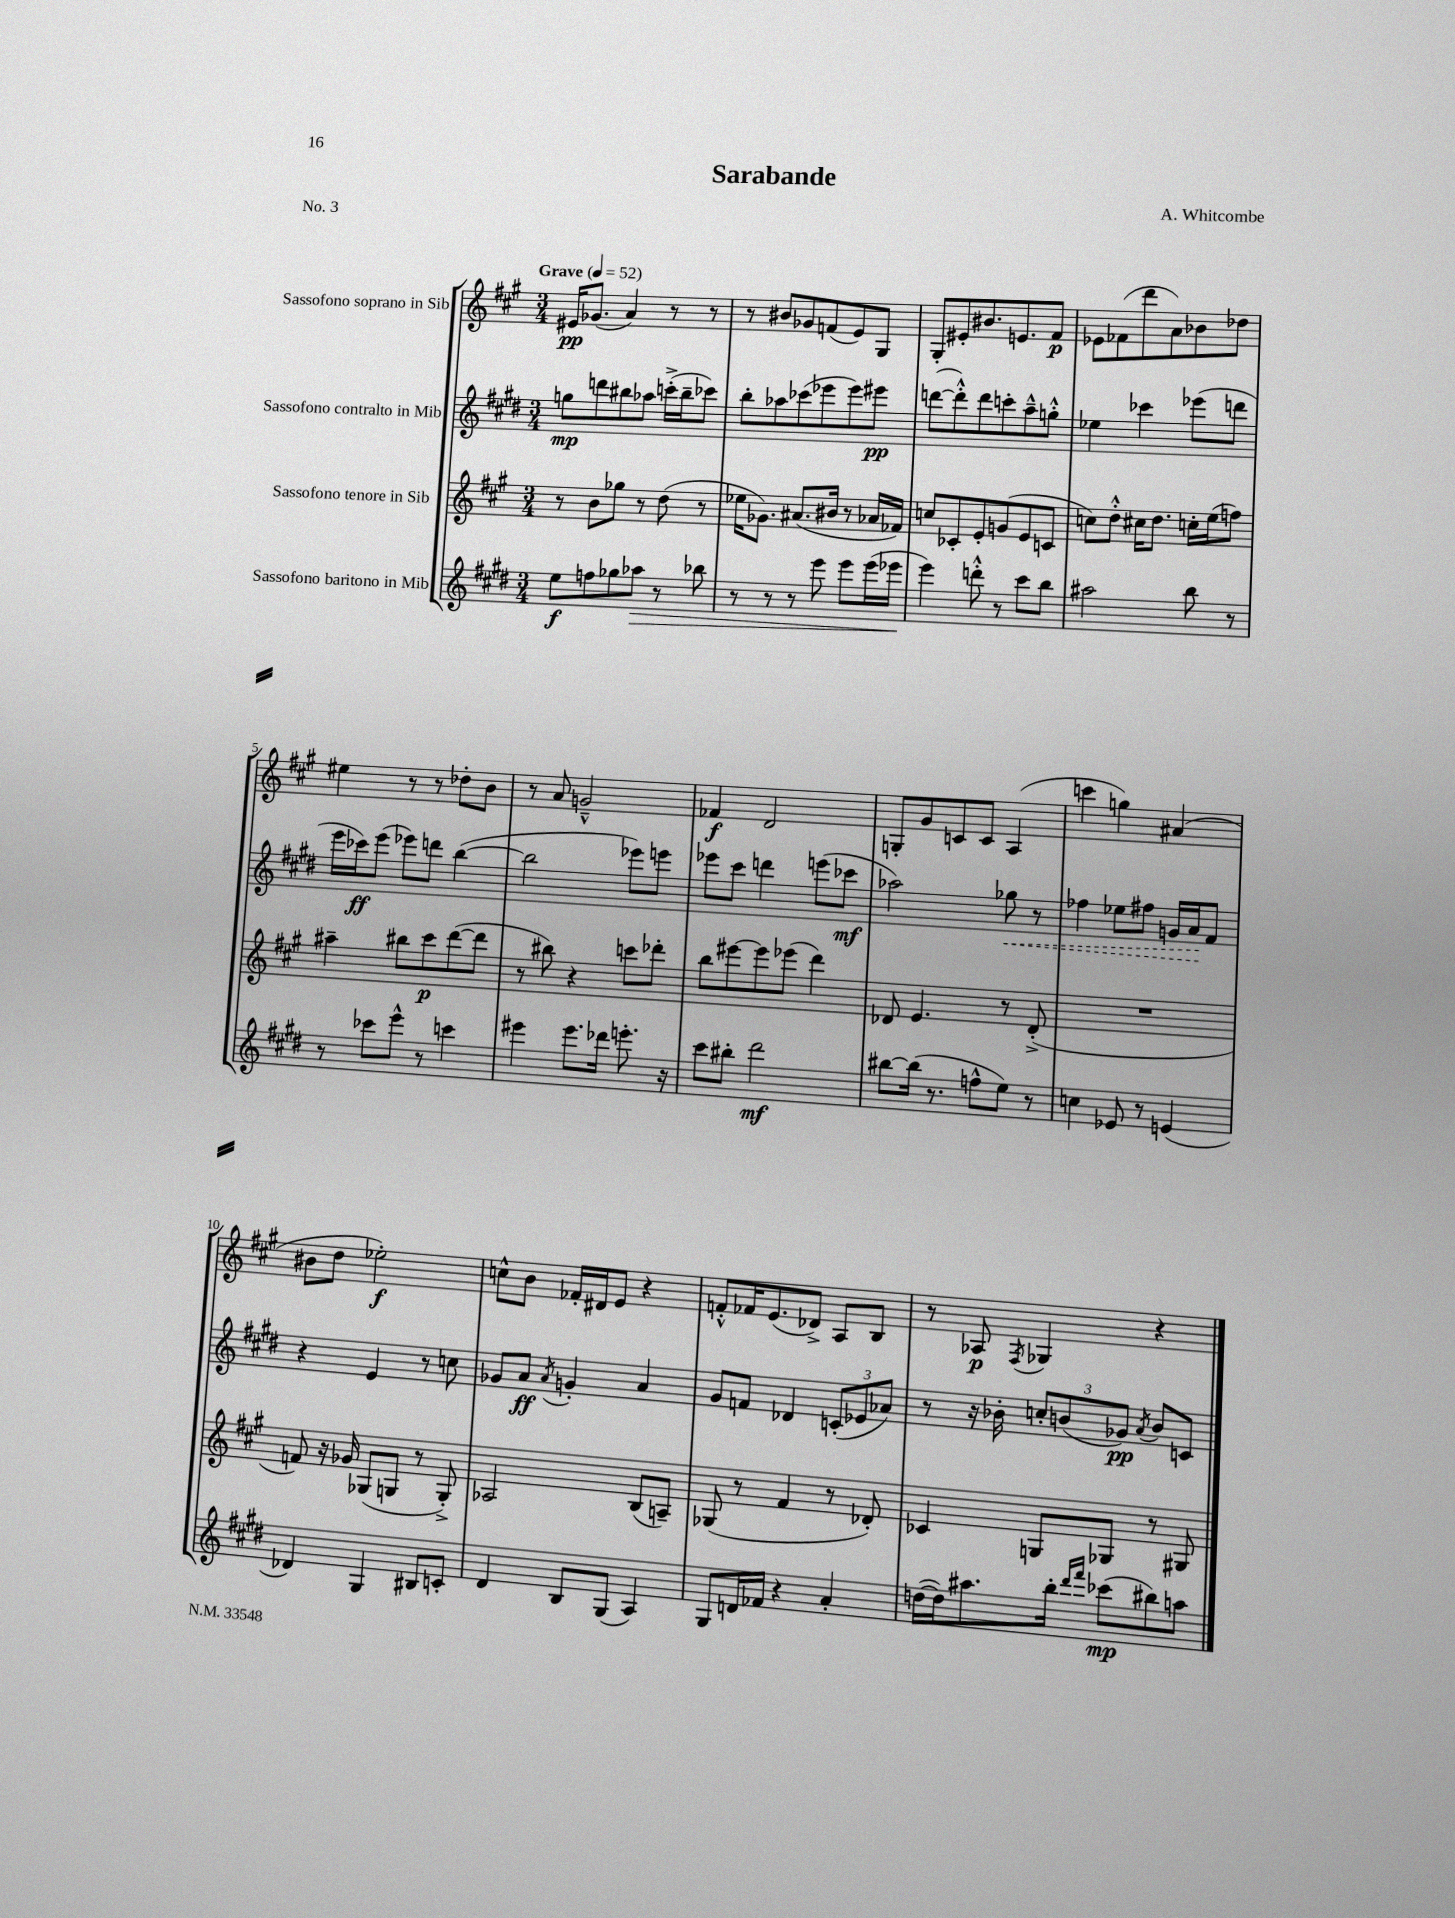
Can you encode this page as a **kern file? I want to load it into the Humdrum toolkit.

**kern	**dynam	**kern	**dynam	**kern	**dynam	**kern	**dynam
*part4	*part4	*part3	*part3	*part2	*part2	*part1	*part1
*staff4	*staff4	*staff3	*staff3	*staff2	*staff2	*staff1	*staff1
*I"Sassofono baritono in Mib	*	*I"Sassofono tenore in Sib	*	*I"Sassofono contralto in Mib	*	*I"Sassofono soprano in Sib	*
*clefG2	*	*clefG2	*	*clefG2	*	*clefG2	*
*k[f#c#g#d#]	*	*k[f#c#g#]	*	*k[f#c#g#d#]	*	*k[f#c#g#]	*
*M3/4	*	*M3/4	*	*M3/4	*	*M3/4	*
*MM52	*	*MM52	*	*MM52	*	*MM52	*
=1	=1	=1	=1	=1	=1	=1	=1
!	!	!	!	!	!	!LO:TX:a:B:t=Grave	!
8ee\L	f	8r	.	8ggn\L	mp	16e#X/KL	pp
.	.	.	.	.	.	(8.g-X/J	.
8ffn\	.	8b\L	.	8dddn\	.	.	.
8gg-X\	.	8gg-X\J	.	8bb#X\	.	4a/)	.
!	!LO:HP:b	!	!	!	!	!	!
8aa-X\J	>	8r	.	8aa-X\J	.	.	.
8r	.	(8dd\	.	(16cccn'^\LL	.	8r	.
.	.	.	.	16bb#~\J	.	.	.
8bb-X\	.	8r	.	8ccc-X\J)	.	8r	.
=2	=2	=2	=2	=2	=2	=2	=2
8r	.	16ee-X\KL	.	8bb'\L	.	8r	.
.	.	8.g-X\J)	.	.	.	.	.
8r	.	.	.	8aa-X\	.	8b#X/L	.
8r	.	(8.a#X/L	.	(8ccc-X\	.	8g-X/	.
8eee\	.	.	.	8eee-X\	.	(8fn/	.
.	.	16b#X/Jk	.	.	.	.	.
8eee\L	.	8r	.	8eee-\)	.	8e/)	.
(16eee\L	.	16a-X/LL	.	8eee#X\J	pp	8G#/J	.
16eee-X\JJ	.	16f-X/JJ)	.	.	.	.	.
.	]	.	.	.	.	.	.
=3	=3	=3	=3	=3	=3	=3	=3
4eee\)	.	8ccn/L	.	([8dddn\L	.	8G#'/L	.
.	.	8c-X'/	.	8ddd'^^\])	.	8e#X'/	.
8dddn'^^\	.	8e'/	.	8ddd\	.	8.b#X/	.
8r	.	(8gn/	.	8cccn'\	.	.	.
.	.	.	.	.	.	8.en/	.
8ccc#\L	.	8e/	.	8aa~^^\	.	.	.
8bb\J	.	8cn/J	.	8ggn'^^\J	.	8f#/J	p
=4	=4	=4	=4	=4	=4	=4	=4
2aa#X\	.	8ccn\L)	.	4ee-X\	.	8e-X\L	.
.	.	8dd'^^\J	.	.	.	(8f-X\	.
.	.	16cc#X\KL	.	4ccc-X\	.	8ddd\	.
.	.	8.dd\J	.	.	.	.	.
.	.	.	.	.	.	8a\)	.
8bb\	.	16ccn'\LL	.	(8eee-X\L	.	8b-X\	.
.	.	(16ee\J	.	.	.	.	.
8r	.	8ffn\J)	.	8dddn\J	.	8dd-X\J	.
!!LO:LB:g=z
=5	=5	=5	=5	=5	=5	=5	=5
8r	.	4aa#X~\	.	16eee\LL	.	4ee#X\	.
.	.	.	.	16ccc-X\J)	ff	.	.
8ccc-X\L	.	.	.	(8eee\J	.	.	.
8eee^^\J	.	8bb#X\L	.	8eee-X\L)	.	8r	.
8r	.	8ccc#\	p	8dddn\J	.	8r	.
4cccn\	.	([8ddd\	.	([4bb\	.	8dd-X'\L	.
.	.	8ddd\J]	.	.	.	8b\J	.
=6	=6	=6	=6	=6	=6	=6	=6
4eee#X\	.	8r	.	2bb\]	.	8r	.
.	.	8bb#X\)	.	.	.	8a/	.
8.eee#\L	.	4r	.	.	.	2gn~^^/	.
16ddd-X\Jk	.	.	.	.	.	.	.
8.eeen'\	.	8cccn\L	.	8eee-X\L)	.	.	.
.	.	8ddd-X'\J	.	8eeen\J	.	.	.
16r	.	.	.	.	.	.	.
=7	=7	=7	=7	=7	=7	=7	=7
8ccc#\L	.	8bb\L	.	8eee-X\L	.	4f-X/	f
8bb#X'\J	.	[8eee#X\	.	8ccc#\J	.	.	.
2ddd#\	mf	8eee#\]	.	4dddn\	.	2d/	.
.	.	(8eee-X\J	.	.	.	.	.
.	.	4ddd\)	.	(8eeen\L	.	.	.
.	.	.	.	8ccc-X\J	mf	.	.
=8	=8	=8	=8	=8	=8	=8	=8
[8bb#X\L	.	8d-X/	.	2aa-X\)	.	8Gn'/L	.
(16bb#\Jk]	.	4.e/	.	.	.	8g#/	.
8.r	.	.	.	.	.	.	.
.	.	.	.	.	.	8cn/	.
8ffn^^\L	.	.	.	.	.	8c/J	.
!	!	!	!	!	!LO:HP:b	!	!
8ee\J)	.	8r	.	8gg-X\	<	(4A/	.
8r	.	(8d-'^/	.	8r	.	.	.
=9	=9	=9	=9	=9	=9	=9	=9
4ccn\	.	2.r	.	4ff-X\	.	4cccn\	.
8e-X/	.	.	.	8ee-X\L	.	4ggn\)	.
8r	.	.	.	8ff#X\J	.	.	.
(4en/	.	.	.	16gn/LL	.	(4a#X/	.
.	.	.	.	16a/J	.	.	.
.	.	.	.	8f#/J	[	.	.
!!LO:LB:g=z
=10	=10	=10	=10	=10	=10	=10	=10
4d-X/)	.	8fn/)	.	4r	.	8b#X\L	.
.	.	16r	.	.	.	8dd\J	.
.	.	16g-X/	.	.	.	.	.
4G#/	.	(8G-X/L	.	4e/	.	2ee-X'\)	f
.	.	8Gn/J	.	.	.	.	.
8B#X/L	.	8r	.	8r	.	.	.
8cn'/J	.	8G'^/)	.	8ccn\	.	.	.
=11	=11	=11	=11	=11	=11	=11	=11
4d#/	.	2A-X/	.	8g-X/L	.	8ccn^^\L	.
.	.	.	.	8a/J	ff	8b\J	.
.	.	.	.	8qa/	.	.	.
8B/L	.	.	.	4gn'/	.	16f-X'/LL	.
.	.	.	.	.	.	16d#X/J	.
(8G#/J	.	.	.	.	.	8e/J	.
4A/)	.	(8B/L	.	4a/	.	4r	.
.	.	8An~/J)	.	.	.	.	.
=12	=12	=12	=12	=12	=12	=12	=12
8G#/L	.	(8G-X/	.	8g#/L	.	8fn'^^/L	.
16dn/L	.	8r	.	8fn/J	.	16f-X/K	.
16f-X/JJ	.	.	.	.	.	(8.e/	.
4r	.	4f#/	.	4d-X/	.	.	.
.	.	.	.	.	.	8d-X^/J)	.
4a'/	.	8r	.	(12cn'/L	.	8A/L	.
.	.	.	.	12e-X/	.	.	.
.	.	8d-X'/)	.	.	.	8B/J	.
.	.	.	.	12a-X/J)	.	.	.
=13	=13	=13	=13	=13	=13	=13	=13
([16ddn\LL	.	4c-X/	.	8r	.	8r	.
16dd\J])	.	.	.	.	.	.	.
8.aa#X\	.	.	.	16r	.	8A-X/	p
.	.	.	.	16b-X'\	.	.	.
.	.	.	.	.	.	8qF#/	.
.	.	8Gn/L	.	12ccn'/L	.	4G-X/	.
16bb'\Jk	.	.	.	.	.	.	.
.	.	.	.	(12bn/	.	.	.
16qqddd#/LL	.	.	.	.	.	.	.
16qqfff#/JJ	.	.	.	.	.	.	.
(8ccc-X\L	mp	8G-X/J	.	.	.	.	.
.	.	.	.	12g-X/J)	pp	.	.
.	.	.	.	8qa/	.	.	.
8bb#X\)	.	8r	.	8b/L	.	4r	.
8aan\J	.	8G#X/	.	8cn/J	.	.	.
==	==	==	==	==	==	==	==
*-	*-	*-	*-	*-	*-	*-	*-
